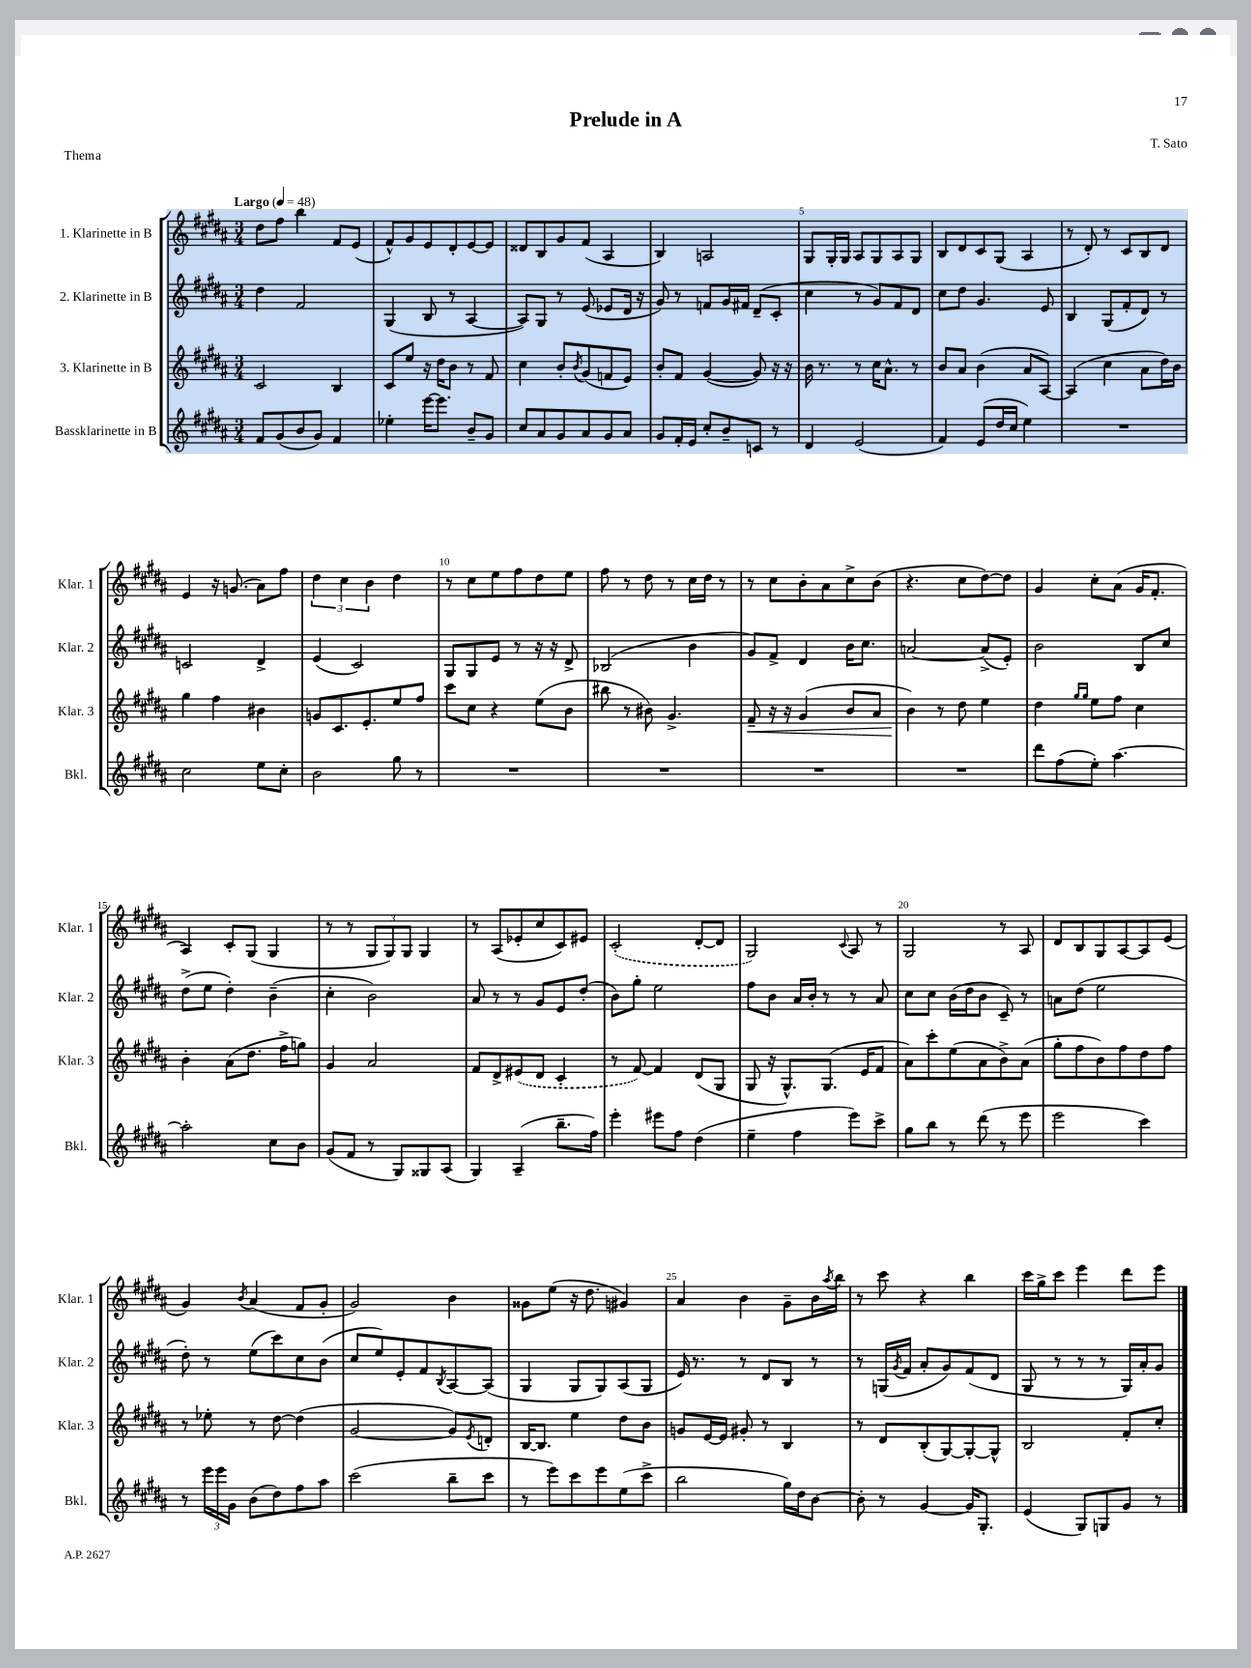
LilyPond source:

\header { title = "Prelude in A" composer = "T. Sato" piece = "Thema" }
<<
\new StaffGroup <<
\new Staff = "s0" \with { instrumentName = "1. Klarinette in B" shortInstrumentName = "Klar. 1" } {
    \clef treble \key b \major \numericTimeSignature \time 3/4 \tempo "Largo" 4 = 48
    dis''8 fis''8 b''4 fis'8 e'8( |
    fis'8-^) gis'8 e'8 dis'8-. e'8~ e'8 |
    disis'8 b8 gis'8 fis'8( ais4 |
    b4) a2 |
    gis8 gis16-. gis16 ais8 gis8 ais8 gis8 |
    b8 dis'8 cis'8 gis8( ais4 |
    r8 dis'8-.) r8 cis'8 b8 dis'8 |
    e'4 r16 g'8.( ais'8) fis''8 |
    \tuplet 3/2 { dis''4 cis''4 b'4 } dis''4 |
    r8 cis''8 e''8 fis''8 dis''8 e''8 |
    fis''8 r8 dis''8 r8 cis''16 dis''16 r8 |
    r8 cis''8 b'8-. ais'8 cis''8-> b'8( |
    r4. cis''8 dis''8~) dis''8 |
    gis'4 cis''8-. ais'8( gis'16 fis'8.-. |
    ais4) cis'8-. gis8( gis4 |
    r8 r8 \tuplet 3/2 { gis8 gis8) gis8 } gis4 |
    r8 ais8( ees'8-. cis''8 cis'8) eis'8 |
    \once \slurDashed cis'2-.( dis'8~-. dis'8 |
    gis2) \appoggiatura { cis'8 } ais8 r8 |
    gis2 r8 ais8 |
    dis'8 b8 gis8 ais8~ ais8 e'8( |
    gis'4) \acciaccatura { b'8 } ais'4( fis'8 gis'8-. |
    gis'2) b'4 |
    gisis'8 e''8( r16 dis''8. gis'4) |
    ais'4 b'4 gis'8-- b'16 \acciaccatura { ais''8 } b''16 |
    r8 cis'''8 r4 b''4 |
    cis'''16 gis''16-> cis'''8 e'''4 dis'''8 e'''8 \bar "|." |
}
\new Staff = "s1" \with { instrumentName = "2. Klarinette in B" shortInstrumentName = "Klar. 2" } {
    \clef treble \key b \major \numericTimeSignature \time 3/4
    dis''4 fis'2 |
    gis4( b8 r8 ais4~ |
    ais8) gis8 r8 e'8( ees'8 dis'16 r16 |
    gis'8) r8 f'8 gis'16 fis'16 dis'8--( cis'8-. |
    cis''4 r8 gis'8) fis'8 dis'8 |
    cis''8 dis''8 gis'4. e'8 |
    b4 gis8( fis'8-. dis'8) r8 |
    c'2 dis'4-> |
    e'4( cis'2) |
    gis8 gis8 e'8 r8 r16 r16 dis'8-> |
    bes2( b'4 |
    gis'8) fis'8-> dis'4 b'16 cis''8. |
    a'2~ a'8->( e'8-.) |
    b'2 b8 cis''8 |
    dis''8->( e''8 dis''4-.) b'4--( |
    cis''4-. b'2) |
    ais'8 r8 r8 gis'8 e'8 dis''8-.( |
    b'8) gis''8-. e''2 |
    fis''8 b'8 ais'16 b'16-. r8 r8 ais'8 |
    cis''8 cis''8 b'16( dis''16 b'8 cis'8--) r8 |
    a'8 dis''8( e''2 |
    dis''8-.) r8 e''8( cis'''8) cis''8 b'8( |
    cis''8 e''8) e'8-. fis'8 \acciaccatura { b8 } ais8~ ais8( |
    gis4 gis8 gis8) ais8( gis8 |
    e'16) r8. r8 dis'8 b8 r8 |
    r8 g16( \acciaccatura { gis'8 } fis'16 ais'8-. gis'8) fis'8( dis'8 |
    gis8 r8 r8 r8 gis16) ais'16-. gis'8 \bar "|." |
}
\new Staff = "s2" \with { instrumentName = "3. Klarinette in B" shortInstrumentName = "Klar. 3" } {
    \clef treble \key b \major \numericTimeSignature \time 3/4
    cis'2 b4 |
    cis'8 e''8 r16 dis''16 b'8 r8 fis'8 |
    cis''4 b'8-. \acciaccatura { b'8 } gis'8( f'8 e'8) |
    b'8-. fis'8 gis'4~( gis'8) r16 r16 |
    b'16 r8. r8 cis''16 ais'8.-^ r8 |
    b'8 ais'8 b'4( ais'8 ais8~) |
    ais4( cis''4 ais'8 dis''16) b'16 |
    gis''4 fis''4 bis'4 |
    g'8 cis'8. e'8.-. e''8 fis''8 |
    cis'''8 cis''8 r4 e''8( b'8 |
    bis''8 r8 bis'8) gis'4.-> |
    fis'8--\< r16 r16 gis'4( b'8 ais'8 |
    b'4\!) r8 dis''8 e''4 |
    dis''4 \grace { gis''16 gis''16 } e''8 fis''8 cis''4 |
    b'4-. ais'8( dis''8. fis''16-> g''8) |
    gis'4 ais'2 |
    fis'8 dis'8-> \once \slurDashed eis'8( dis'8 cis'4-. |
    r8 fis'8~) fis'4 dis'8( gis8 |
    gis8 r16 gis8.-^) gis8.( e'16 fis'8 |
    ais'8) cis'''8-. e''8( ais'8 b'8->) ais'8( |
    gis''8-. fis''8 b'8) fis''8 dis''8 fis''8 |
    r8 ees''8-. r8 dis''8~ dis''4( |
    gis'2~ gis'8) \acciaccatura { e'8 } d'8-. |
    b16~ b8. e''4 dis''8 b'8 |
    g'8 e'16~ e'16 gis'8-. r8 b4 |
    r8 dis'8 b8-.( gis8~) gis8~-. gis8-^ |
    b2 fis'8-. cis''8-. \bar "|." |
}
\new Staff = "s3" \with { instrumentName = "Bassklarinette in B" shortInstrumentName = "Bkl." } {
    \clef treble \key b \major \numericTimeSignature \time 3/4
    fis'8 gis'8( b'8 gis'8) fis'4 |
    ees''4-. e'''16~ e'''8. b'8-- gis'8 |
    cis''8 ais'8 gis'8 ais'8 gis'8 ais'8 |
    gis'8 fis'16-. e'16 cis''8-. b'8-- c'8 r8 |
    dis'4 e'2( |
    fis'4) e'8( dis''16 cis''16 e''4) |
    R2. |
    cis''2 e''8 cis''8-. |
    b'2 gis''8 r8 |
    R2. |
    R2. |
    R2. |
    R2. |
    dis'''8 fis''8( e''8-.) ais''4.~ |
    ais''2-. cis''8 b'8 |
    gis'8( fis'8 r8 gis8) gisis8 ais8( |
    gis4) ais4--( b''8.-- fis''16) |
    e'''4-. eis'''8 fis''8 dis''4( |
    e''4-- fis''4 e'''8) cis'''8-> |
    gis''8 b''8 r8 dis'''8( r8 e'''8 |
    e'''2 cis'''4) |
    r8 \tuplet 3/2 { e'''16 e'''16 gis'16 } b'8( dis''8) fis''8 ais''8 |
    cis'''2( b''8-- cis'''8 |
    r8 e'''8) cis'''8 e'''8 e''8( cis'''8-> |
    b''2 gis''16) dis''16 b'8~ |
    b'8-. r8 gis'4~ gis'16 gis8.-. |
    e'4( gis8) g8 gis'8 r8 \bar "|." |
}
>>
>>
\layout { \context { \Score \override BarNumber.break-visibility = ##(#f #t #t) barNumberVisibility = #(every-nth-bar-number-visible 5) } }
